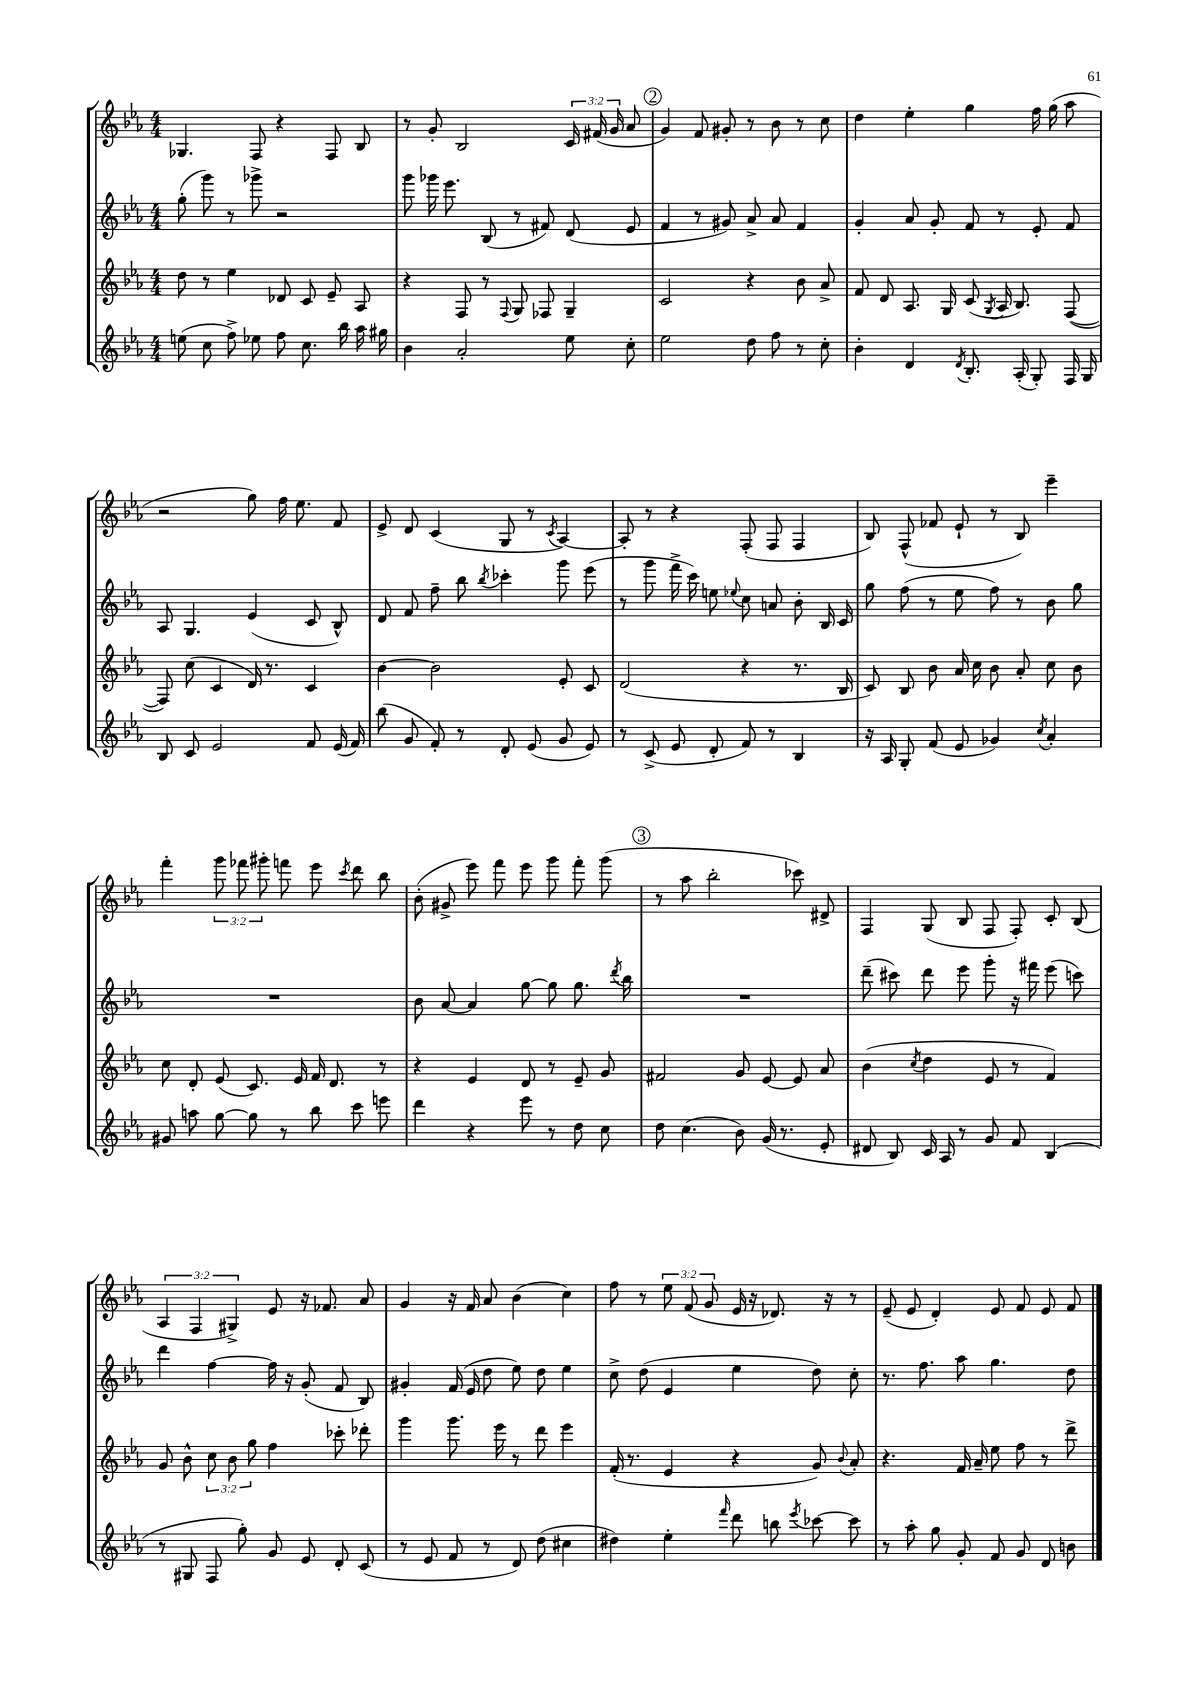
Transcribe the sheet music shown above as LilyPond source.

<<
\new StaffGroup <<
\new Staff = "s0" {
    \clef treble \key ees \major \numericTimeSignature \time 4/4 \override Staff.TupletNumber.text = #tuplet-number::calc-fraction-text
    \autoBeamOff ges4. f8 r4 f8 bes8 |
    r8 g'8-. bes2 \tuplet 3/2 { c'16 fis'16( g'16 } aes'8 |
    \mark \markup { \circle "2" } g'4) f'8 gis'8-. r8 bes'8 r8 c''8 |
    d''4 ees''4-. g''4 f''16 g''16( aes''8 |
    r2 g''8) f''16 ees''8. f'8 |
    ees'8-> d'8 c'4( g8 r8 \acciaccatura { c'8 } aes4~) |
    aes8-. r8 r4 f8-.( f8 f4 |
    bes8) f8-^( fes'8 ees'8-! r8 bes8) ees'''4-- |
    f'''4-. \tuplet 3/2 { g'''8 fes'''8 gis'''8-. } f'''8 ees'''8 \acciaccatura { c'''8 } d'''8 bes''8 |
    bes'8-.( gis'8-> ees'''8) f'''8 ees'''8 g'''8 f'''8-. g'''8( |
    \mark \markup { \circle "3" } r8 aes''8 bes''2-. ces'''8) dis'8-> |
    f4 g8( bes8 f8 f8-.) c'8-. bes8( |
    \tuplet 3/2 { aes4 f4 gis4->) } ees'8 r16 fes'8. aes'8 |
    g'4 r16 f'16 aes'8 bes'4( c''4) |
    f''8 r8 \tuplet 3/2 { ees''8 f'8( g'8 } ees'16 r16 des'8.) r16 r8 |
    ees'8--( ees'8 d'4-.) ees'8 f'8 ees'8 f'8 \bar "|." |
}
\new Staff = "s1" {
    \clef treble \key ees \major \numericTimeSignature \time 4/4
    \autoBeamOff g''8-.( g'''8) r8 ges'''8-> r2 |
    g'''8 ges'''16 ees'''8. bes8( r8 fis'8) d'8( ees'8 |
    \mark \markup { \circle "2" } f'4 r8 gis'8) aes'8-> aes'8 f'4 |
    g'4-. aes'8 g'8-. f'8 r8 ees'8-. f'8 |
    aes8 g4. ees'4( c'8 bes8-^) |
    d'8 f'8 f''8-- bes''8 \acciaccatura { bes''8 } ces'''4-. g'''8 ees'''8( |
    r8 g'''8 f'''16-> c'''16) e''8 \appoggiatura { ees''8 } c''8 a'8 bes'8-. bes16 c'16 |
    g''8 f''8( r8 ees''8 f''8) r8 bes'8 g''8 |
    R1 |
    bes'8 aes'8~ aes'4 g''8~ g''8 g''8. \acciaccatura { d'''8 } bes''16 |
    \mark \markup { \circle "3" } R1 |
    d'''8--( cis'''8) d'''8 ees'''8 g'''8-. r16 fis'''16 ees'''8( c'''8) |
    d'''4 f''4~ f''16 r16 g'8-.( f'8 bes8) |
    gis'4-. f'16( ees'16 d''8 ees''8) d''8 ees''4 |
    c''8-> d''8( ees'4 ees''4 d''8) c''8-. |
    r8. f''8. aes''8 g''4. d''8 \bar "|." |
}
\new Staff = "s2" {
    \clef treble \key ees \major \numericTimeSignature \time 4/4 \override Staff.TupletNumber.text = #tuplet-number::calc-fraction-text
    \autoBeamOff d''8 r8 ees''4 des'8 c'8 ees'8-- aes8 |
    r4 f8 r8 \appoggiatura { f8 } g8 fes8 g4-- |
    \mark \markup { \circle "2" } c'2 r4 bes'8 aes'8-> |
    f'8 d'8 aes8. g16 c'8( \acciaccatura { g8 } aes16 bes8.) f8~( |
    f8) c''8( c'4 d'16) r8. c'4 |
    bes'4~ bes'2 ees'8-. c'8 |
    d'2( r4 r8. bes16 |
    c'8) bes8 bes'8 aes'16 c''16 bes'8 aes'8-. c''8 bes'8 |
    c''8 d'8-. ees'8( c'8.) ees'16 f'16 d'8. r8 |
    r4 ees'4 d'8 r8 ees'8-- g'8 |
    \mark \markup { \circle "3" } fis'2 g'8 ees'8~ ees'8 aes'8 |
    bes'4( \acciaccatura { c''8 } d''4 ees'8 r8 f'4) |
    g'8 bes'8-^ \tuplet 3/2 { c''8 bes'8 g''8 } f''4 ces'''8-. des'''8-. |
    g'''4 g'''8. ees'''16 r8 d'''8 ees'''4 |
    f'16-.( r8. ees'4 r4 g'8) \appoggiatura { bes'8 } aes'8-. |
    r4. f'16 aes'16-- ees''8 f''8 r8 d'''8-> \bar "|." |
}
\new Staff = "s3" {
    \clef treble \key ees \major \numericTimeSignature \time 4/4
    \autoBeamOff e''8( c''8 f''8->) ees''8 f''8 c''8. bes''16 aes''16 gis''16 |
    bes'4 aes'2-. ees''8 c''8-. |
    \mark \markup { \circle "2" } ees''2 d''8 f''8 r8 c''8-. |
    bes'4-. d'4 \acciaccatura { d'8 } bes8.-. aes16-.( g8-.) f16 g16 |
    bes8 c'8 ees'2 f'8 ees'16( f'16) |
    bes''8( g'8 f'8-.) r8 d'8-. ees'8( g'8 ees'8) |
    r8 c'8->( ees'8 d'8-. f'8) r8 bes4 |
    r16 aes16 g8-. f'8( ees'8 ges'4) \acciaccatura { c''8 } aes'4-. |
    gis'8 a''8 g''8~ g''8 r8 bes''8 c'''8 e'''8 |
    d'''4 r4 ees'''8 r8 d''8 c''8 |
    \mark \markup { \circle "3" } d''8 c''4.( bes'8) g'16( r8. ees'8-. |
    dis'8 bes8) c'16 aes16 r8 g'8 f'8 bes4( |
    r8 gis8 f8 g''8-.) g'8 ees'8 d'8-. c'8( |
    r8 ees'8 f'8 r8 d'8) d''8( cis''4 |
    dis''4) ees''4-. \grace { f'''16 } d'''8 b''8 \acciaccatura { ees'''8 } ces'''8~ ces'''8 |
    r8 aes''8-. g''8 g'8-. f'8 g'8 d'8 b'8 \bar "|." |
}
>>
>>
\layout { \context { \Score \remove "Bar_number_engraver" } }
